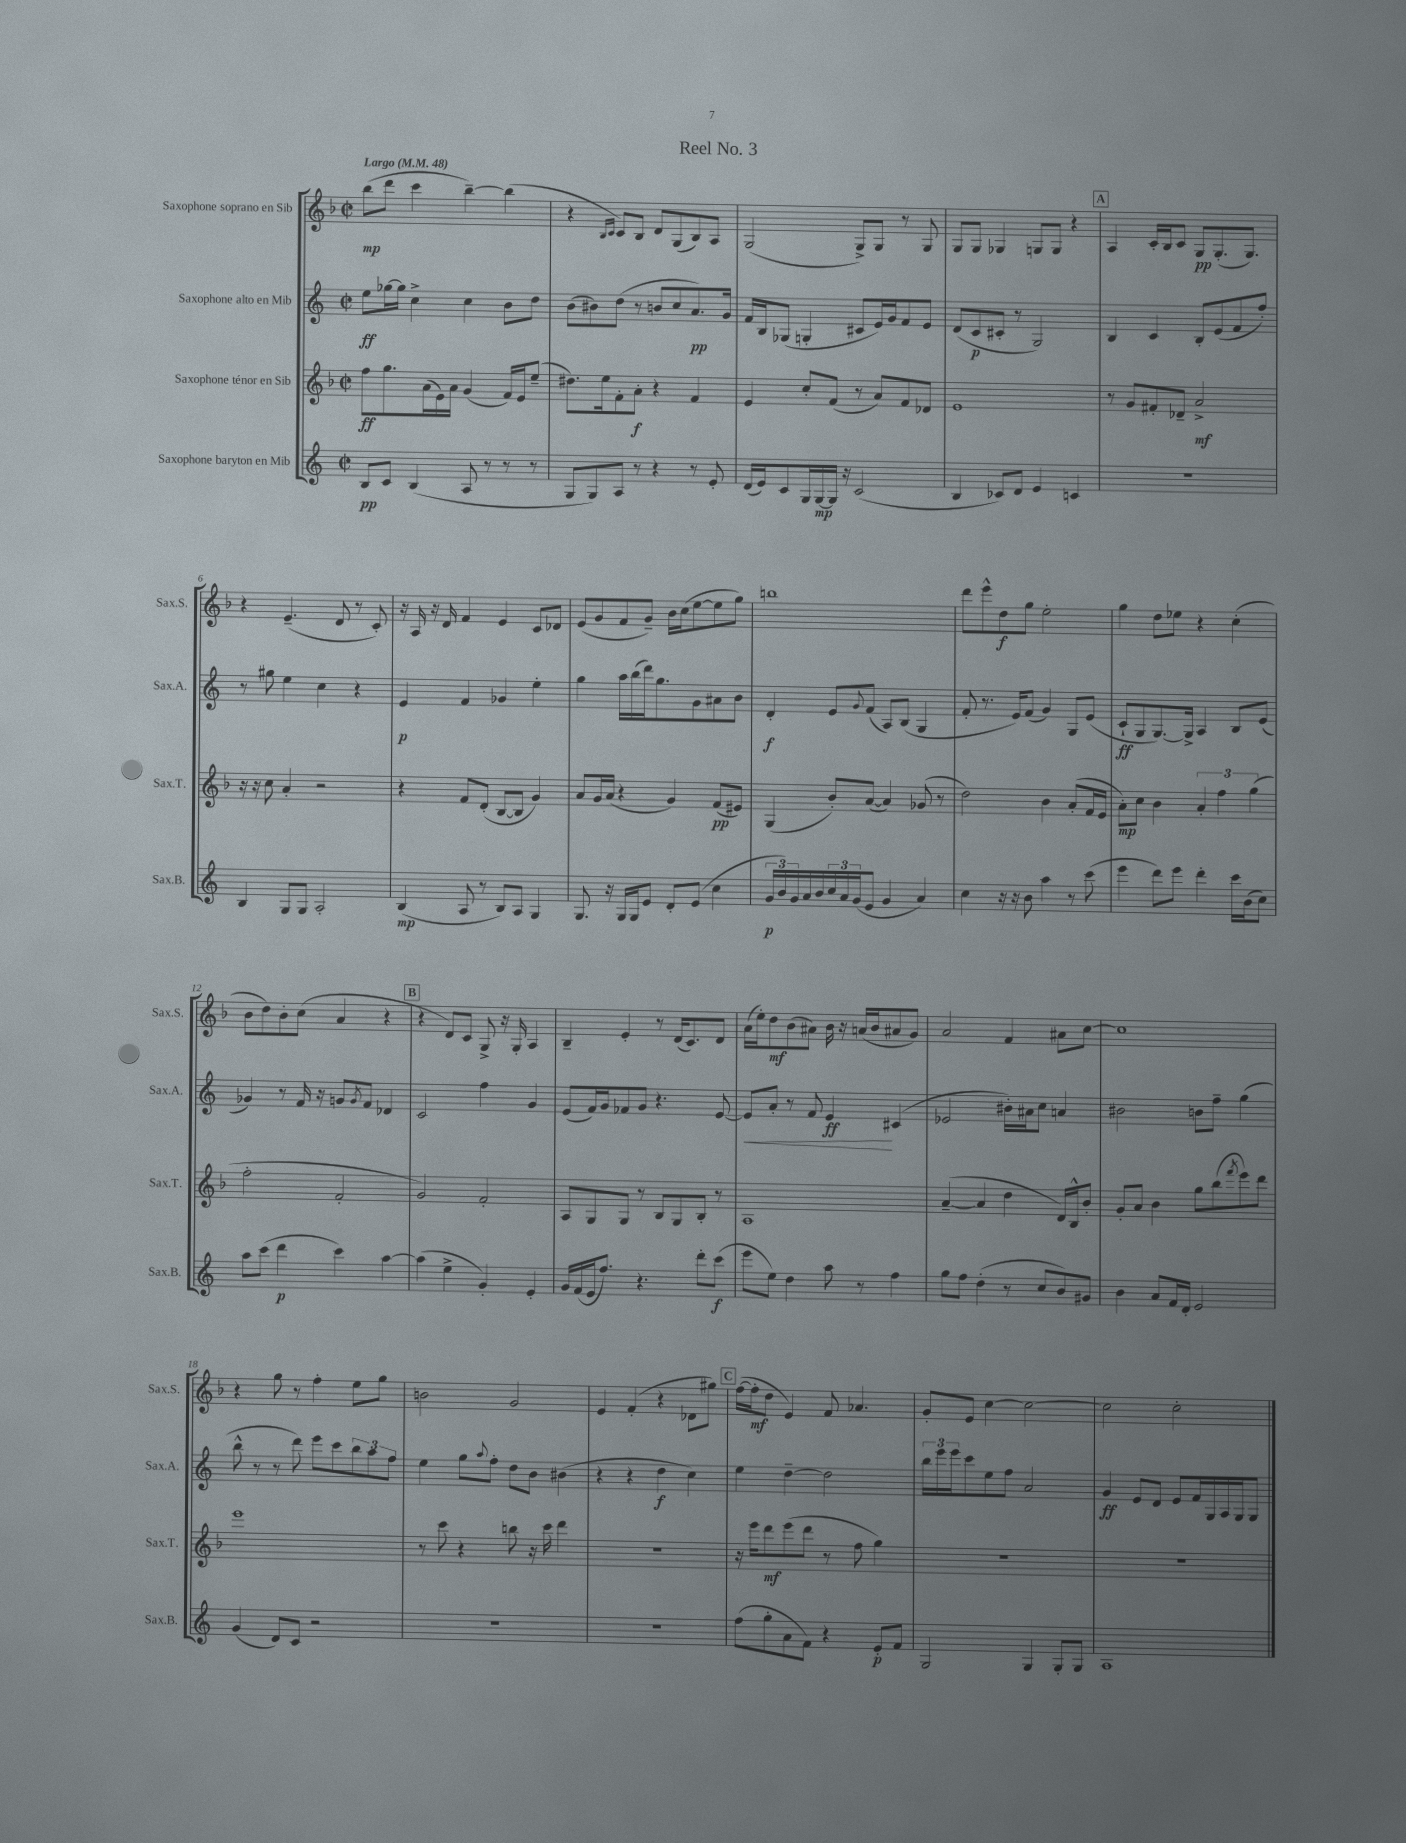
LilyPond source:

\header { title = "Reel No. 3" }
<<
\new StaffGroup <<
\new Staff = "s0" \with { instrumentName = "Saxophone soprano en Sib" shortInstrumentName = "Sax.S." } {
    \clef treble \key f \major \defaultTimeSignature \time 2/2 \tempo "Largo" 4 = 48
    bes''8\mp( d'''8 c'''4 bes''4~--) bes''4( |
    r4 \grace { bes16 c'16 } c'8) bes8 d'8 g8( bes8) a8 |
    g2( g8->) g8 r8 g8 |
    g8 g8 ges4 g8 g8 r4 |
    \mark \markup { \box "A" } a4 c'16-. bes16 c'8 g8\pp g8.-.( g8.) |
    r4 e'4.--( d'8 r8 c'8-.) |
    r16 a16 r16 d'16 f'4 e'4 c'8 des'8 |
    e'8( g'8 f'8 g'8--) bes'16 c''16( e''8~ e''8 g''8) |
    b''1 |
    d'''8 e'''8-^ d''8\f g''8 e''2-. |
    g''4 d''8 ees''8 r4 c''4-.( |
    bes'8 d''8) bes'8-. c''8( a'4 r4 |
    \mark \markup { \box "B" } r4 d'8) c'8 g8-> r16 g16-. a4 |
    bes4-- e'4-. r8 d'16( c'8.) d'8 |
    a'16( e''16-.) d''8\mf bes'8( ais'8) bes'16 r16 a'16( bes'16 ais'8 g'8) |
    a'2 f'4 ais'8 c''8~ |
    c''1 |
    r4 g''8 r8 f''4-. e''8 g''8 |
    b'2 g'2 |
    e'4 f'4-.( r4 des'8 gis''8) |
    \mark \markup { \box "C" } f''16~( f''16-.\mf d''8 e'4) f'8 aes'4. |
    g'8-. e'8 c''4~ c''2~ |
    c''2 c''2-. \bar "|." |
}
\new Staff = "s1" \with { instrumentName = "Saxophone alto en Mib" shortInstrumentName = "Sax.A." } {
    \clef treble \key c \major \defaultTimeSignature \time 2/2
    e''8\ff ges''16~ ges''16 c''4-> c''4 b'8 d''8 |
    b'8( bis'8) d''8( r8 b'8 c''8 a'8.\pp) g'16 |
    f'16 b16 ges8( g4-. cis'8 e'16) g'16 f'8 e'8 |
    d'8( c'8\p cis'8-. r8 g2) |
    \mark \markup { \box "A" } b4 c'4 b8-. e'8( f'8 f''8-.) |
    r8 gis''8 e''4 c''4 r4 |
    e'4\p f'4 ges'4 e''4-. |
    g''4 a''16 b''16( d'''16) g''8. g'8 ais'8 b'8 |
    d'4-.\f e'8 \appoggiatura { g'8 } f'8( a8) b8( g4 |
    f'8-. r8. e'16) f'8( g'4) g8 e'8( |
    c'8-!\ff g8 g8.~) g16-> a4 b8 e'8( |
    ges'4) r8 f'16 r16 g'8 \acciaccatura { g'8 } f'8 des'4 |
    \mark \markup { \box "B" } c'2 f''4 g'4 |
    e'8( f'16) g'16 fes'8 g'8 r4. e'8~ |
    e'8\< a'8-. r8 f'8 e'4\ff\! cis'4( |
    ees'2 bis'16-.) ais'16 c''8 a'4 |
    bis'2 b'8 f''8-- g''4( |
    b''8-^ r8 r8 d'''8) e'''8 c'''8 \tuplet 3/2 { b''8 a''8 f''8 } |
    e''4 g''8 \appoggiatura { a''8 } f''8-. d''8 b'8 bis'4( |
    r4 r4 d''4\f c''4) |
    \mark \markup { \box "C" } e''4 d''4~-- d''2 |
    \tuplet 3/2 { b''16 e'''16 e'''16 } c'''8 e''8 f''8 a'2 |
    g'4\ff e'8 d'8 e'8 f'16 g16 a16 g16 g8 \bar "|." |
}
\new Staff = "s2" \with { instrumentName = "Saxophone ténor en Sib" shortInstrumentName = "Sax.T." } {
    \clef treble \key f \major \defaultTimeSignature \time 2/2
    f''8\ff g''8. a'16( e'16) a'16 g'4( f'16) e'16 e''8--( |
    dis''8.) e''16 f'8-. a'8-.\f r4 f'4 |
    e'4 c''8-. f'8( r8 a'8) f'8 des'8 |
    e'1 |
    \mark \markup { \box "A" } r8 g'8 fis'8-. des'8-- a'2->\mf |
    r16 r16 c''8 a'4-. r2 |
    r4 f'8 d'8-.( bes8~ bes8 g'4) |
    a'8 g'16 a'16( r4 g'4) f'8\pp( eis'8) |
    g4( bes'8-.) a'8~( a'4) ges'8( r8 |
    d''2) bes'4 a'8-.( f'16 e'16 |
    a'8-.\mp) c''8 bes'4 \tuplet 3/2 { a'4-. f''4 g''4( } |
    f''2-. f'2-. |
    \mark \markup { \box "B" } g'2) f'2-. |
    a8 g8 g8 r8 bes8 g8 bes8-. r8 |
    a1 |
    a'4~--( a'4 d''4 d'16) bes16-^ bes'8-. |
    g'8-. a'8 bes'4 g''8 bes''8( \acciaccatura { f'''8 } e'''8) d'''8 |
    e'''1 |
    r8 c'''8 r4 b''8 r16 c'''16 d'''4 |
    R1 |
    \mark \markup { \box "C" } r16 e'''16 d'''8\mf e'''8( d'''8 r8 f''8 g''4) |
    R1 |
    R1 \bar "|." |
}
\new Staff = "s3" \with { instrumentName = "Saxophone baryton en Mib" shortInstrumentName = "Sax.B." } {
    \clef treble \key c \major \defaultTimeSignature \time 2/2
    b8\pp c'8 b4( a8 r8 r8 r8 |
    g8 g8) a8 r8 r4 r8 e'8-. |
    d'16( e'16) c'8 g16 g16~\mp g16 r16 c'2( |
    b4 ces'8) d'8 e'4 c'4 |
    \mark \markup { \box "A" } R1 |
    b4 g8 g8 a2-. |
    b4\mp( a8 r8 b8) a8 g4 |
    g8. r16 g16 g16 e'8 d'8-. e'8( c''4 |
    \tuplet 3/2 { g'16\p b'16) g'16 } a'16 b'16 \tuplet 3/2 { c''16 a'16 g'16( } e'8 g'4 a'4) |
    c''4 r16 r16 b'8 a''4 r8 c'''8( |
    e'''4 d'''8) e'''8 d'''4-. c'''16 b'16( c''8) |
    a''8 c'''8( d'''4\p c'''4) a''4~ |
    \mark \markup { \box "B" } a''4( e''4-> g'4-.) e'4-. |
    g'16 f'16( e'16 f''8.) r4. d'''8-. c'''8\f( |
    e'''8 e''8) d''4 a''8 r8 f''4 |
    g''8 f''8 d''4-.( r8 c''8 b'8) gis'8 |
    b'4 a'8 f'16 d'16-. e'2 |
    g'4( d'8) c'8 r2 |
    R1 |
    R1 |
    \mark \markup { \box "C" } f''8( g''8-. a'8 f'8) r4 e'8-.\p f'8 |
    g2 g4 g8-. g8 |
    a1 \bar "|." |
}
>>
>>
